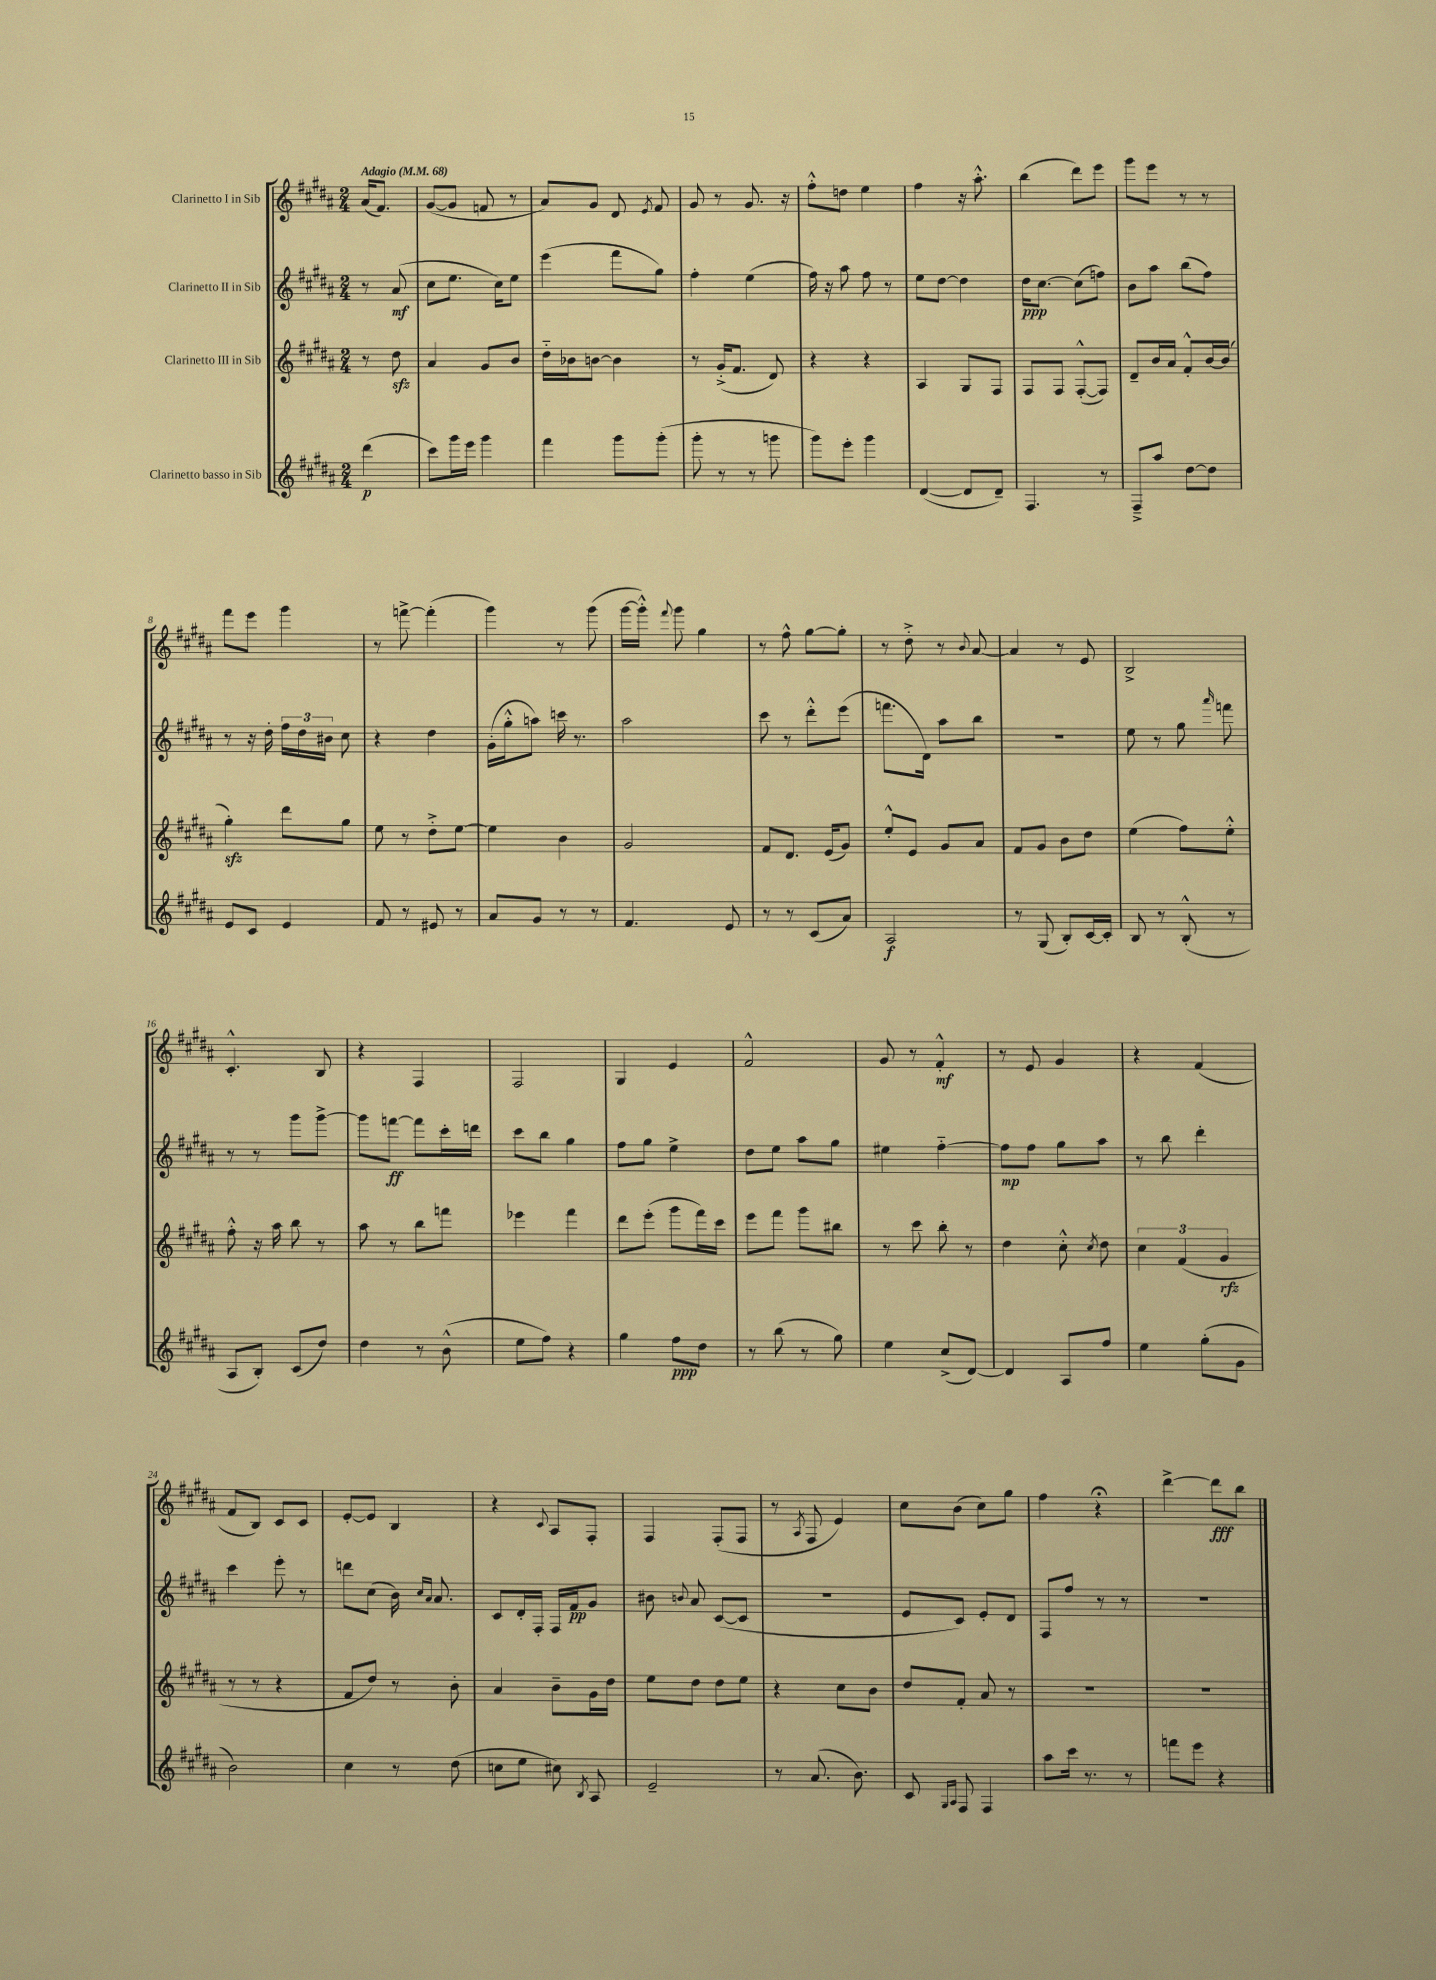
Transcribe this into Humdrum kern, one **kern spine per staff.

**kern	**kern	**kern	**kern
*staff4	*staff3	*staff2	*staff1
*clefG2	*clefG2	*clefG2	*clefG2
*k[f#c#g#d#a#]	*k[f#c#g#d#a#]	*k[f#c#g#d#a#]	*k[f#c#g#d#a#]
*M2/4	*M2/4	*M2/4	*M2/4
*MM68	*MM68	*MM68	*MM68
(4ddd#\	8r	8r	(16a#/LK
.	.	.	8.f#/J)
.	8dd#\	(8a#/	.
=	=	=	=
8ccc#\L)	4a#/	8cc#\L	([8g#/L
16ggg#\L	.	8.ee\J	8g#/]J
16eee\JJ	.	.	.
4ggg#\	8g#/L	.	8f/
.	.	16cc#\LK)	.
.	8b/J	8ee\J	8r
=	=	=	=
4fff#\	16dd#'~\LL	(4eee\	8a#/L)
.	16b-\J	.	.
.	[8b\J	.	8g#/J
8ggg#\L	4b\]	8fff#\L	8d#/
.	.	.	8qe/
(8ggg#'\J	.	8gg#\J)	8f#/
=	=	=	=
8ggg#'\	8r	4ff#'\	8g#/
8r	(16g#'^/LK	.	8r
.	8.f#/J	.	.
8r	.	(4ee\	8.g#/
8ggg\	8d#/)	.	.
.	.	.	16r
=	=	=	=
8ggg#\L)	4r	16ff#\)	8ff#'^^\L
.	.	16r	.
8eee'\J	.	8aa#\	8dd\J
4ggg#\	4r	8ff#\	4ee\
.	.	8r	.
=	=	=	=
([4d#/	4A#/	8ee\L	4ff#\
.	.	[8dd#\J	.
8d#/]L	8G#/L	4dd#\]	16r
.	.	.	8.aa#'^^\
8d#~/J)	8F#/J	.	.
=	=	=	=
4.F#/	8F#/L	16dd#\LK	(4bb\
.	.	[8.cc#\J	.
.	8F#/J	.	.
.	([8F#'^^/L	(8cc#\]L	8ddd#\L)
8r	8F#/]J)	8ff\J)	8eee\J
=	=	=	=
8F#~^/L	8d#~/L	8b\L	8ggg#\L
8aa#/J	16b/L	8aa#\J	8eee\J
.	16a#/JJ	.	.
[8dd#\L	8f#'^^/L	(8bb\L	8r
8dd#\]J	[16b/L	8ff#\J)	8r
.	(16b/]JJ	.	.
=	=	=	=
8e/L	4gg#'\)	8r	8fff#\L
8c#/J	.	16r	8eee\J
.	.	16dd#'\	.
4e/	8ddd#\L	24ff#\LL	4ggg#\
.	.	24dd#\	.
.	.	24b#\JJ	.
.	8gg#\J	8cc#\	.
=	=	=	=
8f#/	8ee\	4r	8r
8r	8r	.	[8fff^\
8e#/	8dd#'^\L	4dd#\	(4fff'\]
8r	[8ee\J	.	.
=	=	=	=
8a#/L	4ee\]	(16g#'\LL	4ggg#\)
.	.	16gg#'^^\J	.
8g#/J	.	8aa\J)	.
8r	4b\	16ccc\	8r
.	.	8.r	.
8r	.	.	(8ggg#\
=	=	=	=
4.f#/	2g#/	2aa#\	[16ggg#\LL
.	.	.	16ggg#'^^\]JJ)
.	.	.	8qqfff#/
.	.	.	8ggg#\
.	.	.	4gg#\
8e/	.	.	.
=	=	=	=
8r	8f#/L	8ccc#\	8r
8r	8.d#/J	8r	8ff#^^\
(8c#/L	.	8ddd#'^^\L	[8gg#\L
.	(16e/LK	.	.
8a#/J)	8g#/J)	(8eee\J	8gg#'\]J
=	=	=	=
2A#/	8ee'^^/L	8.fff\L	8r
.	8e/J	.	8dd#'^\
.	.	16d#\Jk)	.
.	8g#/L	8aa#\L	8r
.	.	.	8qqb/
.	8a#/J	8bb\J	[8a#/
=	=	=	=
8r	8f#/L	2r	4a#/]
(8G#/	8g#/J	.	.
8B'/L)	8b\L	.	8r
[16c#/L	8dd#\J	.	8e/
16c#'/]JJ	.	.	.
=	=	=	=
8B/	(4ee\	8ee\	2B^/
8r	.	8r	.
(8B'^^/	8ff#\L)	8gg#\	.
.	.	16qqaaa#/	.
8r	8ee'^^\J	8fff\	.
=	=	=	=
8A#/L	8ff#'^^\	8r	4.c#'^^/
8B'/J)	16r	8r	.
.	16aa#\	.	.
(8c#/L	8bb\	8ggg#\L	.
8dd#/J)	8r	[8ggg#^\J	8B/
=	=	=	=
4dd#\	8aa#\	8ggg#\]L	4r
.	8r	[8fff\J	.
8r	8bb\L	8fff\]L	4F#/
(8b^^\	8fff\J	16ccc#'\L	.
.	.	16ddd\JJ	.
=	=	=	=
8ee\L	4eee-\	8ccc#\L	2F#/
8ff#\J)	.	8bb\J	.
4r	4fff#\	4gg#\	.
=	=	=	=
4gg#\	8ddd#\L	8ff#\L	4G#/
.	(8eee'\J	8gg#\J	.
8ff#\L	8ggg#\L	4ee^\	4e/
8dd#\J	16fff#\L)	.	.
.	16ccc#\JJ	.	.
=	=	=	=
8r	8eee\L	8dd#\L	2f#^^/
(8bb\	8fff#\J	8ee\J	.
8r	8ggg#\L	8aa#\L	.
8gg#\)	8bb#\J	8gg#\J	.
=	=	=	=
4ee\	8r	4ee#\	8g#/
.	8ccc#\	.	8r
(8cc#^/L	8bb'\	[4ff#'~\	4f#'^^/
[8d#/J)	8r	.	.
=	=	=	=
4d#/]	4dd#\	8ff#\]L	8r
.	.	8ff#\J	8e/
8A#/L	8cc#'^^\	8gg#\L	4g#/
.	8qcc#/	.	.
8ff#/J	8dd#\	8aa#\J	.
=	=	=	=
4ee\	6cc#\	8r	4r
.	.	8bb\	.
.	(6f#/	.	.
(8gg#'\L	.	4ddd#'\	(4f#/
.	6g#/	.	.
8g#\J	.	.	.
=	=	=	=
2b\)	8r	4ccc#\	8f#/L
.	8r	.	8B/J)
.	4r	8eee'\	8c#/L
.	.	8r	8c#/J
=	=	=	=
4cc#\	8f#/L	8ddd\L	[8e'/L
.	8dd#/J)	(8cc#\J	8e/]J
8r	8r	16b\)	4B/
.	.	16qqcc#/LL	.
.	.	16qqa#/JJ	.
.	.	8.a#/	.
(8dd#\	8b'\	.	.
=	=	=	=
8cc\L	4a#/	8c#/L	4r
8ee\J	.	16d#'/L	.
.	.	16F#'/JJ	.
.	.	.	8qqc#/
8cc#\)	8b~\L	16F#/LL	8A#/L
.	.	16f#/J	.
8qB/	.	.	.
8A#/	16g#\L	8g#/J	8F#'/J
.	16dd#\JJ	.	.
=	=	=	=
2e~/	8ee\L	8b#\	4F#/
.	.	8qqb/	.
.	8dd#\J	8a#/	.
.	8dd#\L	([8c#/L	(8F#'/L
.	8ee\J	8c#/]J	8F#/J
=	=	=	=
8r	4r	2r	8r
.	.	.	8qA#/
(8.a#/	.	.	8F#/
.	8cc#\L	.	4e/)
8.b\)	.	.	.
.	8b\J	.	.
=	=	=	=
8c#/	8dd#/L	8e/L	8cc#\L
16qqG#/LL	.	.	.
16qqA#/JJ	.	.	.
8F#/	8f#'/J	8c#/J)	(8b\J
4F#/	8a#/	8e'/L	8cc#\L)
.	8r	8d#/J	8gg#\J
=	=	=	=
8aa#\L	2r	8F#/L	4ff#\
16ccc#\Jk	.	8ff#/J	.
8.r	.	.	.
.	.	8r	4r;
8r	.	8r	.
=	=	=	=
8fff\L	2r	2r	[4ddd#^\
8eee\J	.	.	.
4r	.	.	8ddd#\]L
.	.	.	8bb\J
==	==	==	==
*-	*-	*-	*-
